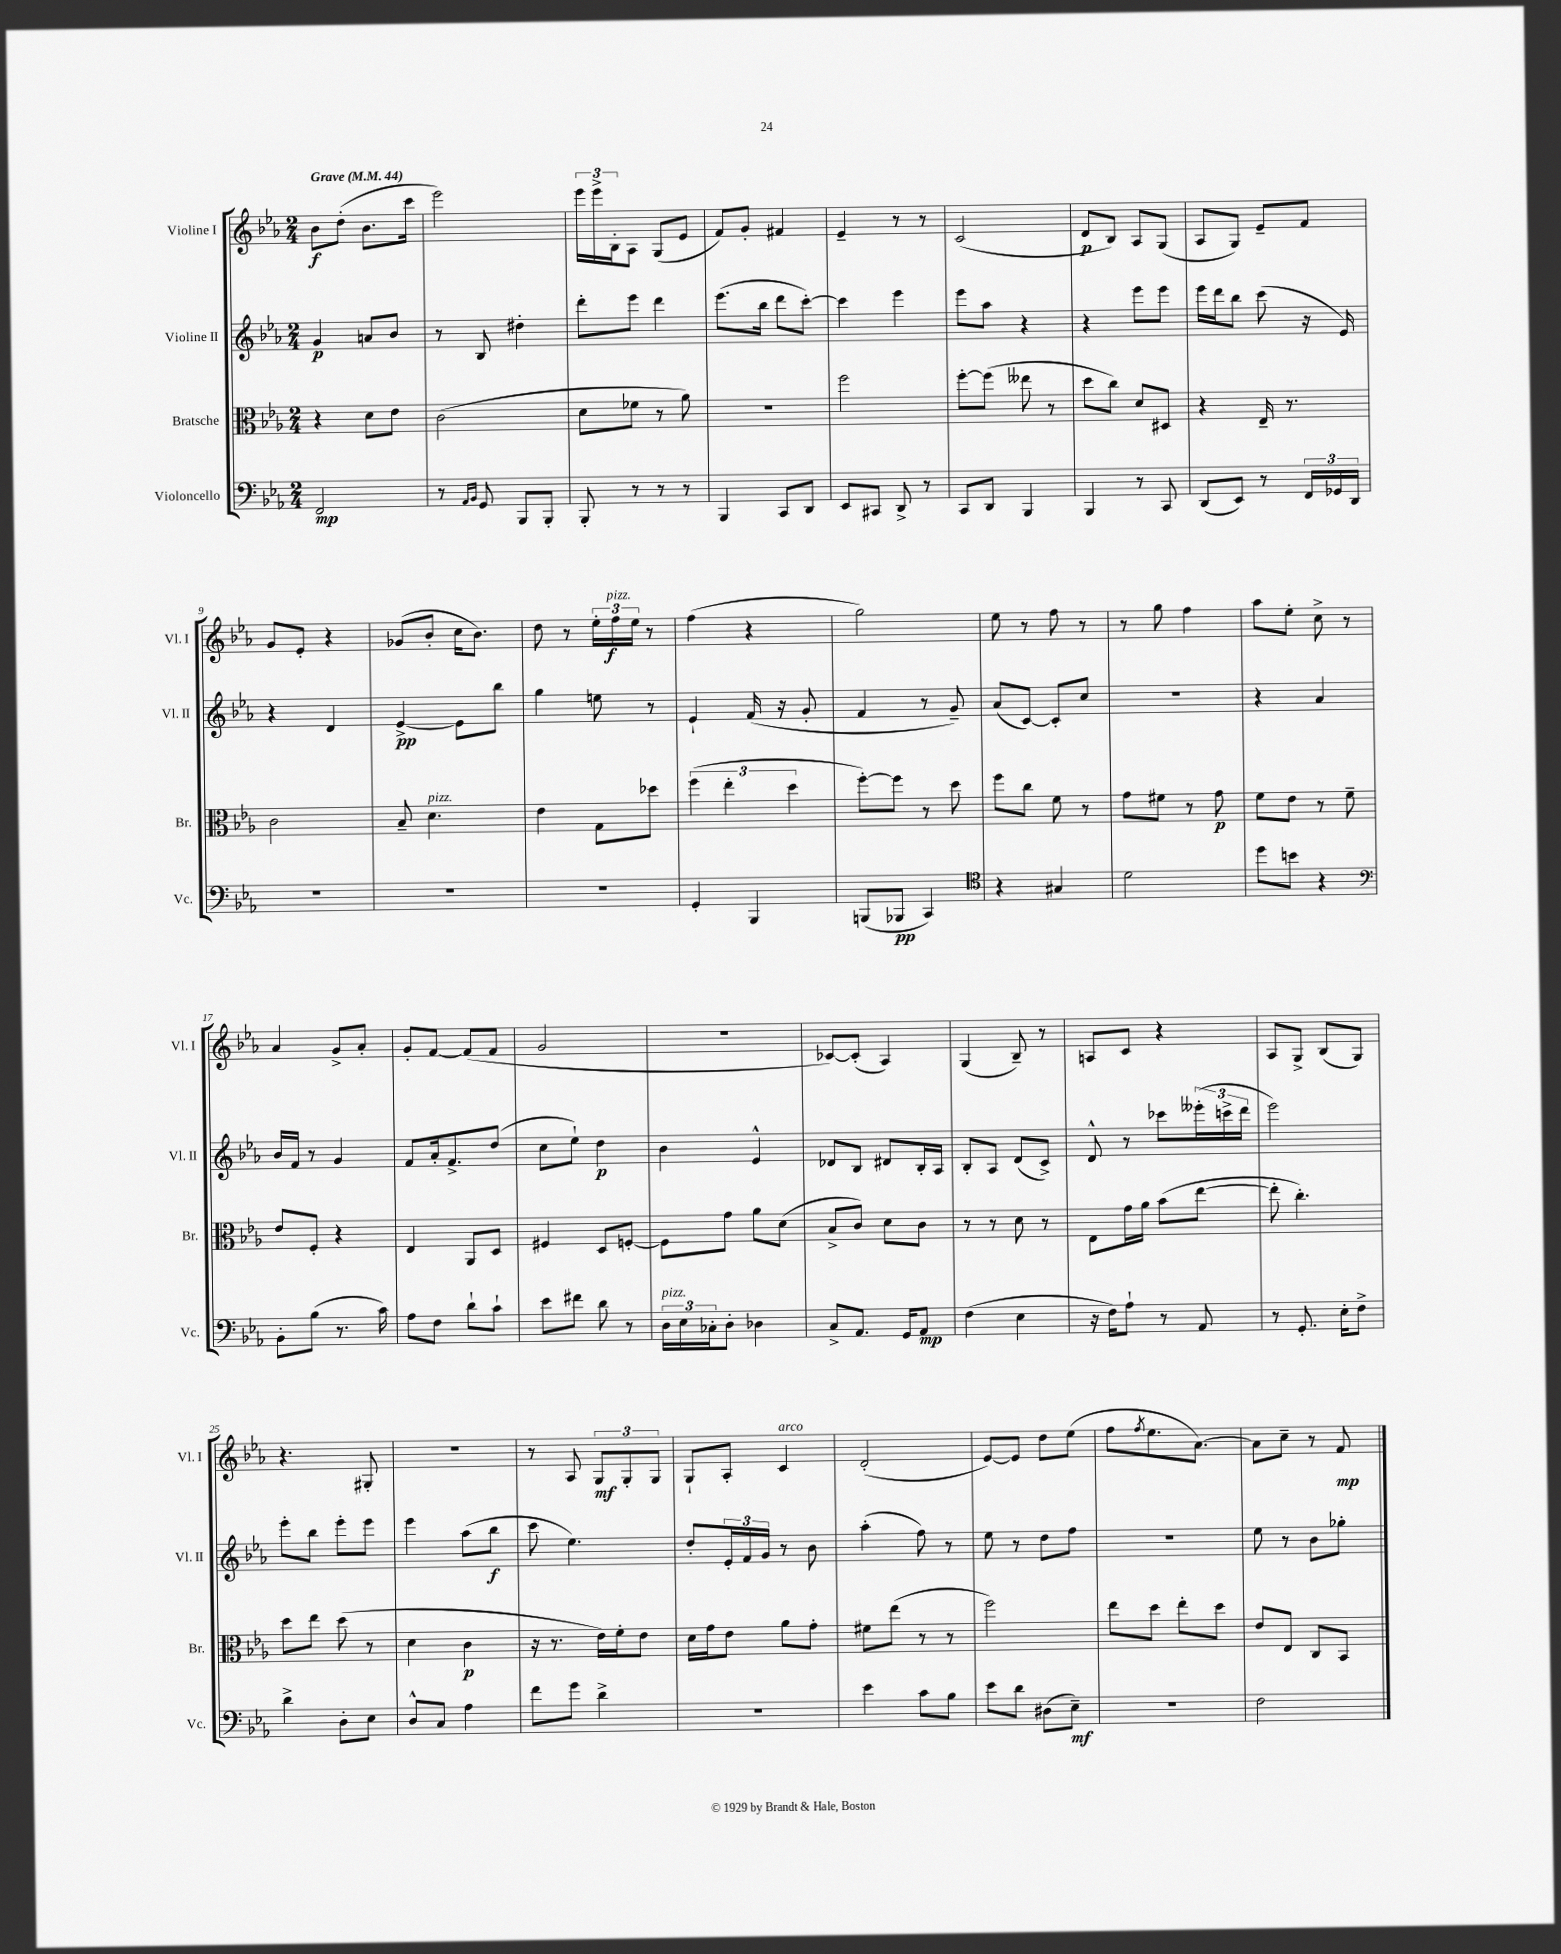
<<
\new StaffGroup <<
\new Staff = "s0" \with { instrumentName = "Violine I" shortInstrumentName = "Vl. I" } {
    \clef treble \key ees \major \numericTimeSignature \time 2/4 \tempo "Grave" 4 = 44
    bes'8\f d''8-.( bes'8. c'''16 |
    ees'''2) |
    \tuplet 3/2 { ees'''16 ees'''16-> bes16-. } aes8 g8( ees'8 |
    f'8) g'8-. fis'4 |
    ees'4-- r8 r8 |
    c'2( |
    d'8\p bes8) aes8 g8( |
    aes8 g8) ees'8-- f'8 |
    g'8 ees'8-. r4 |
    ges'8( bes'8-. c''16 bes'8.) |
    d''8 r8 \tuplet 3/2 { ees''16-. f''16\f^\markup { \italic "pizz." } ees''16 } r8 |
    f''4( r4 |
    g''2) |
    ees''8 r8 f''8 r8 |
    r8 g''8 f''4 |
    aes''8 ees''8-. c''8-> r8 |
    aes'4 g'8-> aes'8-. |
    g'8-. f'8~ f'8( f'8 |
    g'2 |
    R2 |
    ces'8~) ces'8-.( aes4) |
    g4( bes8--) r8 |
    a8 c'8 r4 |
    aes8 g8-> bes8( g8) |
    r4. gis8-. |
    R2 |
    r8 aes8 \tuplet 3/2 { g8\mf g8-. g8 } |
    g8-! aes8-. c'4^\markup { \italic "arco" } |
    d'2-.( |
    ees'8~) ees'8 d''8 ees''8( |
    f''8 \acciaccatura { f''8 } ees''8. aes'8.~) |
    aes'8 c''8-- r8 f'8\mp \bar "|." |
}
\new Staff = "s1" \with { instrumentName = "Violine II" shortInstrumentName = "Vl. II" } {
    \clef treble \key ees \major \numericTimeSignature \time 2/4
    g'4\p a'8 bes'8 |
    r8 bes8 dis''4-. |
    d'''8-. ees'''8 d'''4 |
    ees'''8.( bes''16 d'''8 c'''8~-.) |
    c'''4 ees'''4 |
    ees'''8 aes''8 r4 |
    r4 ees'''8 ees'''8 |
    ees'''16 d'''16 bes''8 c'''8( r16 ees'16) |
    r4 d'4 |
    ees'4~->\pp ees'8 bes''8 |
    g''4 e''8 r8 |
    ees'4-! f'16( r16 g'8-. |
    f'4 r8 g'8--) |
    aes'8( c'8~) c'8-. c''8 |
    R2 |
    r4 aes'4 |
    bes'16 f'16 r8 g'4 |
    f'8 aes'16-. f'8.-> d''8( |
    c''8 ees''8-!) d''4\p |
    bes'4 ees'4-^ |
    des'8 bes8 dis'8 bes16-. aes16 |
    bes8-. aes8 d'8( c'8->) |
    d'8-^ r8 ces'''8 \tuplet 3/2 { eeses'''16-.( c'''16-> d'''16 } |
    ees'''2) |
    ees'''8-. bes''8 ees'''8-. ees'''8 |
    ees'''4 aes''8( bes''8\f |
    c'''8 ees''4.) |
    d''8-. \tuplet 3/2 { ees'16-. f'16 g'16 } r8 bes'8 |
    aes''4-.( f''8) r8 |
    ees''8 r8 d''8 f''8 |
    R2 |
    ees''8 r8 bes'8 ges''8-. \bar "|." |
}
\new Staff = "s2" \with { instrumentName = "Bratsche" shortInstrumentName = "Br." } {
    \clef alto \key ees \major \numericTimeSignature \time 2/4
    r4 d'8 ees'8 |
    c'2( |
    d'8 fes'8 r8 aes'8) |
    R2 |
    f''2 |
    f''8~-. f''8( eeses''8 r8 |
    d''8 c''8) d'8 dis8 |
    r4 ees16-- r8. |
    c'2 |
    bes8-- d'4.^\markup { \italic "pizz." } |
    ees'4 g8 des''8 |
    \tuplet 3/2 { f''4( ees''4-. d''4 } |
    f''8~-.) f''8 r8 d''8 |
    f''8 c''8 f'8 r8 |
    g'8 fis'8 r8 g'8\p |
    f'8 ees'8 r8 f'8-- |
    ees'8 f8-. r4 |
    ees4 aes,8 d8 |
    fis4 d8 f8~-. |
    f8 g'8 aes'8 d'8( |
    bes8-> c'8) d'8 c'8 |
    r8 r8 d'8 r8 |
    ees8 g'16 aes'16 bes'8( ees''8~ |
    ees''8-. c''4.-.) |
    d''8 ees''8 d''8( r8 |
    d'4 c'4\p |
    r16 r8. ees'16) f'16-. ees'8 |
    d'16 g'16 ees'8 aes'8 g'8-. |
    fis'8 ees''8( r8 r8 |
    f''2) |
    ees''8 d''8 ees''8-. d''8 |
    ees'8 ees8 c8 bes,8 \bar "|." |
}
\new Staff = "s3" \with { instrumentName = "Violoncello" shortInstrumentName = "Vc." } {
    \clef bass \key ees \major \numericTimeSignature \time 2/4
    f,2\mp |
    r8 \grace { aes,16 bes,16 } g,8 bes,,8 bes,,8-. |
    bes,,8-. r8 r8 r8 |
    bes,,4 c,8 d,8 |
    ees,8 cis,8 d,8-> r8 |
    c,8 d,8 bes,,4 |
    bes,,4 r8 c,8 |
    d,8( ees,8) r8 \tuplet 3/2 { f,16 ges,16 d,16 } |
    R2 |
    R2 |
    R2 |
    g,4-. bes,,4 |
    b,,8( bes,,8\pp c,4) |
    \clef tenor r4 gis4 |
    d'2 |
    d''8 b'8 r4 |
    \clef bass bes,8-. bes8( r8. c'16) |
    aes8 f8 d'8-! c'8-! |
    ees'8 fis'8 d'8 r8 |
    \tuplet 3/2 { d16^\markup { \italic "pizz." } ees16 ces16-. } d8-. des4 |
    c8-> aes,8. g,16 aes,8\mp |
    f4( ees4 |
    r16 f16) aes8-! r8 aes,8 |
    r8 g,8.-. ees16-. f8-> |
    d'4-> d8-. ees8 |
    d8-^ c8 aes4 |
    f'8 g'8 d'4-> |
    R2 |
    ees'4 c'8 bes8 |
    ees'8 d'8 dis8( ees8--\mf) |
    R2 |
    f2 \bar "|." |
}
>>
>>
